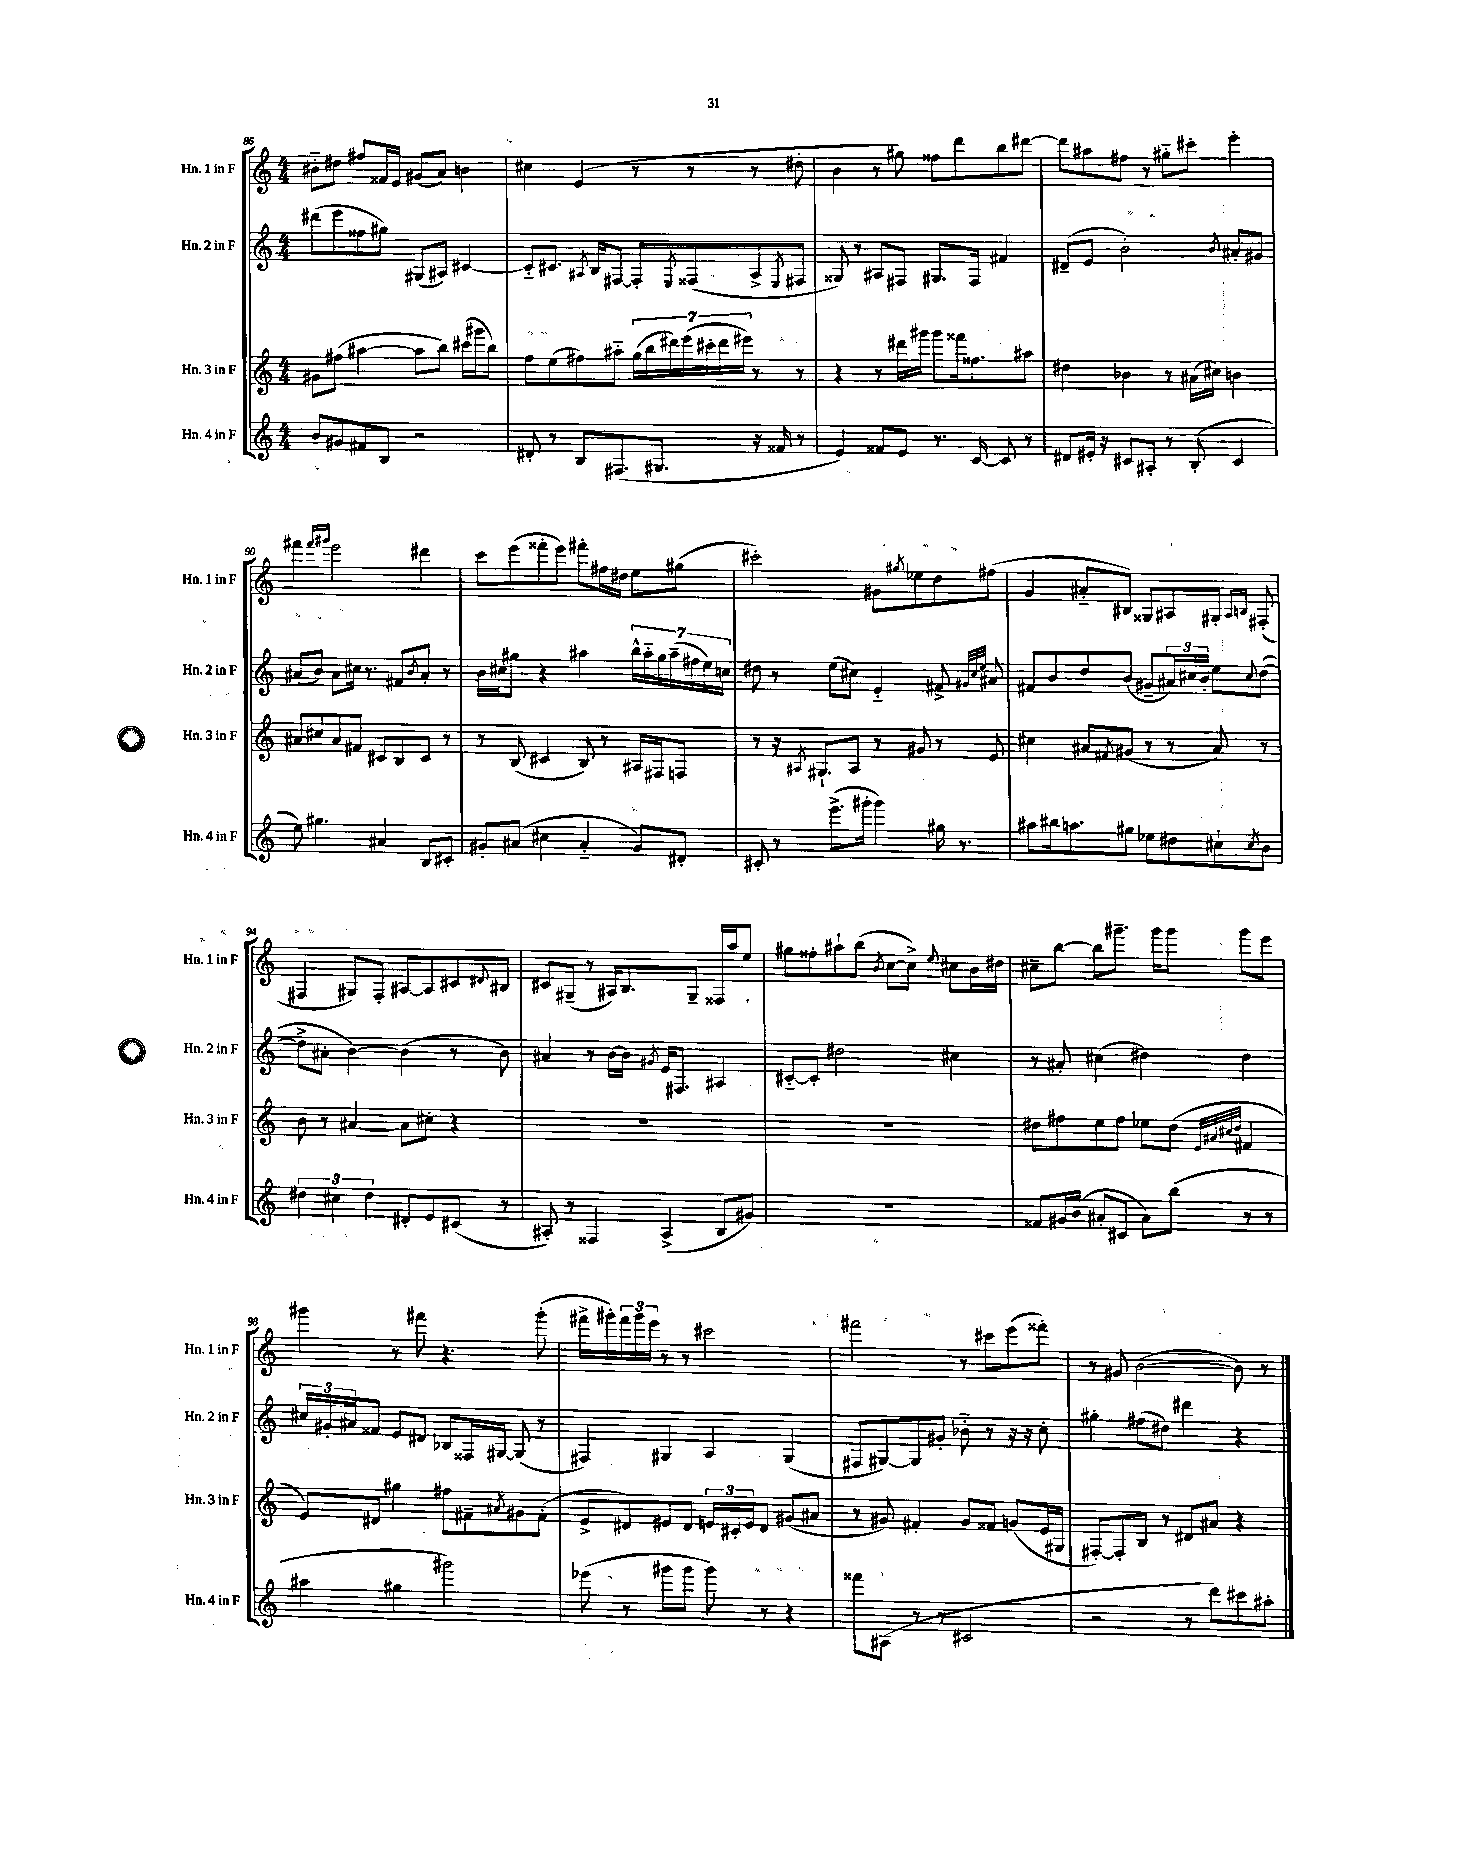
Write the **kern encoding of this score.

**kern	**kern	**kern	**kern
*staff4	*staff3	*staff2	*staff1
*clefG2	*clefG2	*clefG2	*clefG2
*k[]	*k[]	*k[]	*k[]
*M4/4	*M4/4	*M4/4	*M4/4
8b	8g#	(8ddd#	8b#'~
8g#	(8ff#	8eee	8dd#
8f#	[4aa#	8ff##	8ff#
8B	.	8gg#)	16f##
.	.	.	16e
2r	8aa#]	(8G#	(8g#
.	8bb)	8A#)	8a)
.	(16ccc#	[4c#	4b
.	16ggg#	.	.
.	8bb)	.	.
=	=	=	=
8d#'	8ff	8c#'~]	4cc#
8r	(8ee	8.c#	.
8B	8ff#)	.	(4e
.	.	8qA#	.
.	.	16B	.
(8.F#	8aa#'~	[8F#	.
.	(28gg	8F#']	8r
.	28bb	.	.
8.G#	.	.	.
.	28ddd#)	.	.
.	(28eee	.	.
.	.	8qE	.
.	.	(8F##	8r
.	28ccc#'	.	.
.	28ddd#	.	.
.	28eee#)	.	.
16r	8r	8A#^	8r
16f##	.	.	.
.	.	8qE	.
8r	8r	8F#	8dd#'
=	=	=	=
4e)	4r	8G##)	4b
.	.	8r	.
8f##	8r	8A#	8r
8e	16ddd#	8F#	8gg#)
.	16ggg#	.	.
8.r	8ggg#	8.G#	8ff##
.	16fff##	.	8ddd
[16c	8.ff##	16F#	.
8c]	.	4f#	8bb
8r	8aa#	.	[8ddd#
=	=	=	=
8d#	4dd#	(8d#~	8ddd#]
16e#'	.	8e	8aa#
16r	.	.	.
8c#	4b-	2b')	8ff#
8A#'	.	.	8r
8r	8r	.	8gg#'~
(8B'	(16a#	.	8ccc#'
.	16cc#)	.	.
.	.	8qb	.
4c#	4b	8a#'	4eee'
.	.	8g#	.
=	=	=	=
8ee)	8a#	(8a#	4fff#
4.gg#	8cc#	8b)	.
.	.	.	16qqfff#
.	.	.	16qqggg#
.	8a#	8a#	2eee
.	8f#	16cc#	.
.	.	8.r	.
4a#	8c#	.	.
.	8B	8f#	.
.	.	8qb	.
8B	8c#	8a#'	4ddd#
8c#'	8r	8r	.
=	=	=	=
8g#'	8r	16b	8ccc
.	.	16cc#	.
(8a#	(8B	8gg#	(8eee
4cc#	4c#	4r	8fff##'
.	.	.	8eee)
4a#'~	8B)	4aa#	8fff#'
.	8r	.	16ff#
.	.	.	16dd#
8g#)	16A#	28bb^^	8ee
.	.	28aa#'~	.
.	16F#	.	.
.	.	28gg#	.
.	.	(28aa#~	.
8d#'	8F	.	(8gg#
.	.	28ff#	.
.	.	28ee)	.
.	.	28cc	.
=	=	=	=
8c#'	8r	8dd#	2ccc#')
8r	16r	8r	.
.	8qA#	.	.
.	8.G#`	.	.
(8.eee^	.	(8ee	.
.	8A#	8cc#)	.
16ggg#'	.	.	.
4ggg#)	8r	4e'~	8g#
.	.	.	8qgg#
.	8g#	.	8ee-
16gg#	8r	8f#^	8dd
8.r	.	.	.
.	.	32qqg#	.
.	.	32qqcc#	.
.	.	32qqee	.
.	8e	8a#	(8ff#
=	=	=	=
8aa#	4cc#	8f#	4g
16bb#	.	8b	.
8.aa	.	.	.
.	8a#	8dd	8a#'~
.	8qf#	.	.
8gg#	(8g#	(8b	8B#)
8ee-	8r	8g#~	8G##
8dd#	8r	24a#)	8A#
.	.	24cc#	.
.	.	24b'	.
8cc#`	8a#)	8ee	8G#'
.	.	.	16qqA#
8qcc#	.	8qqcc#	16qqB
8b	8r	([8dd	(8F#'
=	=	=	=
6dd#	8b	8dd^]	4F#
.	8r	8a#'	.
6cc#	.	.	.
.	[4a#	[4b)	8G#)
6dd#	.	.	.
.	.	.	8F#'
8d#'	8a#]	(4b]	[8A#
8e	8cc#'	.	8A#]
(8c#	4r	8r	8c#
.	.	.	8qqd#
8r	.	8b)	8B#
=	=	=	=
8A#')	1r	4a#	8c#
8r	.	.	(8G#~
4F##	.	8r	8r
.	.	[16b	16A#)
.	.	16b]	8.B
.	.	8qg#	.
(4A#^	.	16e	.
.	.	8.F#	.
.	.	.	8G#~
8B	.	4A#	16F##
.	.	.	16aa
8g#)	.	.	8ee
=	=	=	=
1r	1r	[8c#'~	8gg#
.	.	8c#']	8ff##'
.	.	2dd#	8aa#`
.	.	.	(8bb
.	.	.	8qb
.	.	.	[8cc
.	.	.	8cc^])
.	.	.	8qqee
.	.	4cc#	8cc#
.	.	.	16b
.	.	.	16dd#
=	=	=	=
8f##	8dd#	8r	8cc#~
16g#	8ff#	8a#'	[8bb
(16b	.	.	.
8a#'	8ee	(4cc#	8bb]
8c#	8ff#	.	8.ggg#~
8a#)	8ee-	4dd#)	.
.	.	.	16ggg#
(8bb	(8dd#	.	8ggg#
.	32qqe	.	.
.	32qqa#	.	.
.	32qqcc#	.	.
.	32qqdd#	.	.
8r	4f#	4dd#	8ggg#
8r	.	.	8eee
=	=	=	=
4aa#	8e)	24cc#	4ggg#
.	.	24g#'	.
.	.	24a#	.
.	8d#	8f##	.
4gg#	4gg#	8e	8r
.	.	8d#	8fff#
2ggg#)	8ff#	8B-	4.r
.	8f#~	16F##	.
.	.	[16G#	.
.	8qa#	.	.
.	8g#	(8G#]	.
.	(8f#'	8r	(8ggg#'
=	=	=	=
(8eee-	8e^	4F#)	16fff#^
.	.	.	16ggg#')
8r	8d#)	.	24fff#
.	.	.	24ggg#
.	.	.	24eee
8ggg#	8e#	4G#	8r
8ggg#	8d#	.	8r
8ggg#)	24e	4A	2ccc#
.	24c#'	.	.
.	24e	.	.
8r	8d#	.	.
4r	(8g#	(4G#	.
.	8a#	.	.
=	=	=	=
8fff##	8r	8F#	2fff#
(8A#	8g#)	[8G#)	.
8r	4f#'	8G#]	.
8r	.	8g#'	.
2c#	8g#	8b-'~	8r
.	8f##	8r	8ccc#
.	(8g	16r	(8eee
.	.	16r	.
.	16e	8cc'	8fff##')
.	16G#	.	.
=	=	=	=
2r	[8F#')	4gg#'	8r
.	8F#']	.	8g#
.	8B	(8ff#	([2b
.	8r	8dd#)	.
8r	8d#	4ddd#	.
8ddd)	8a#	.	.
8ccc#	4r	4r	8b])
8aa#'	.	.	8r
==	==	==	==
*-	*-	*-	*-
